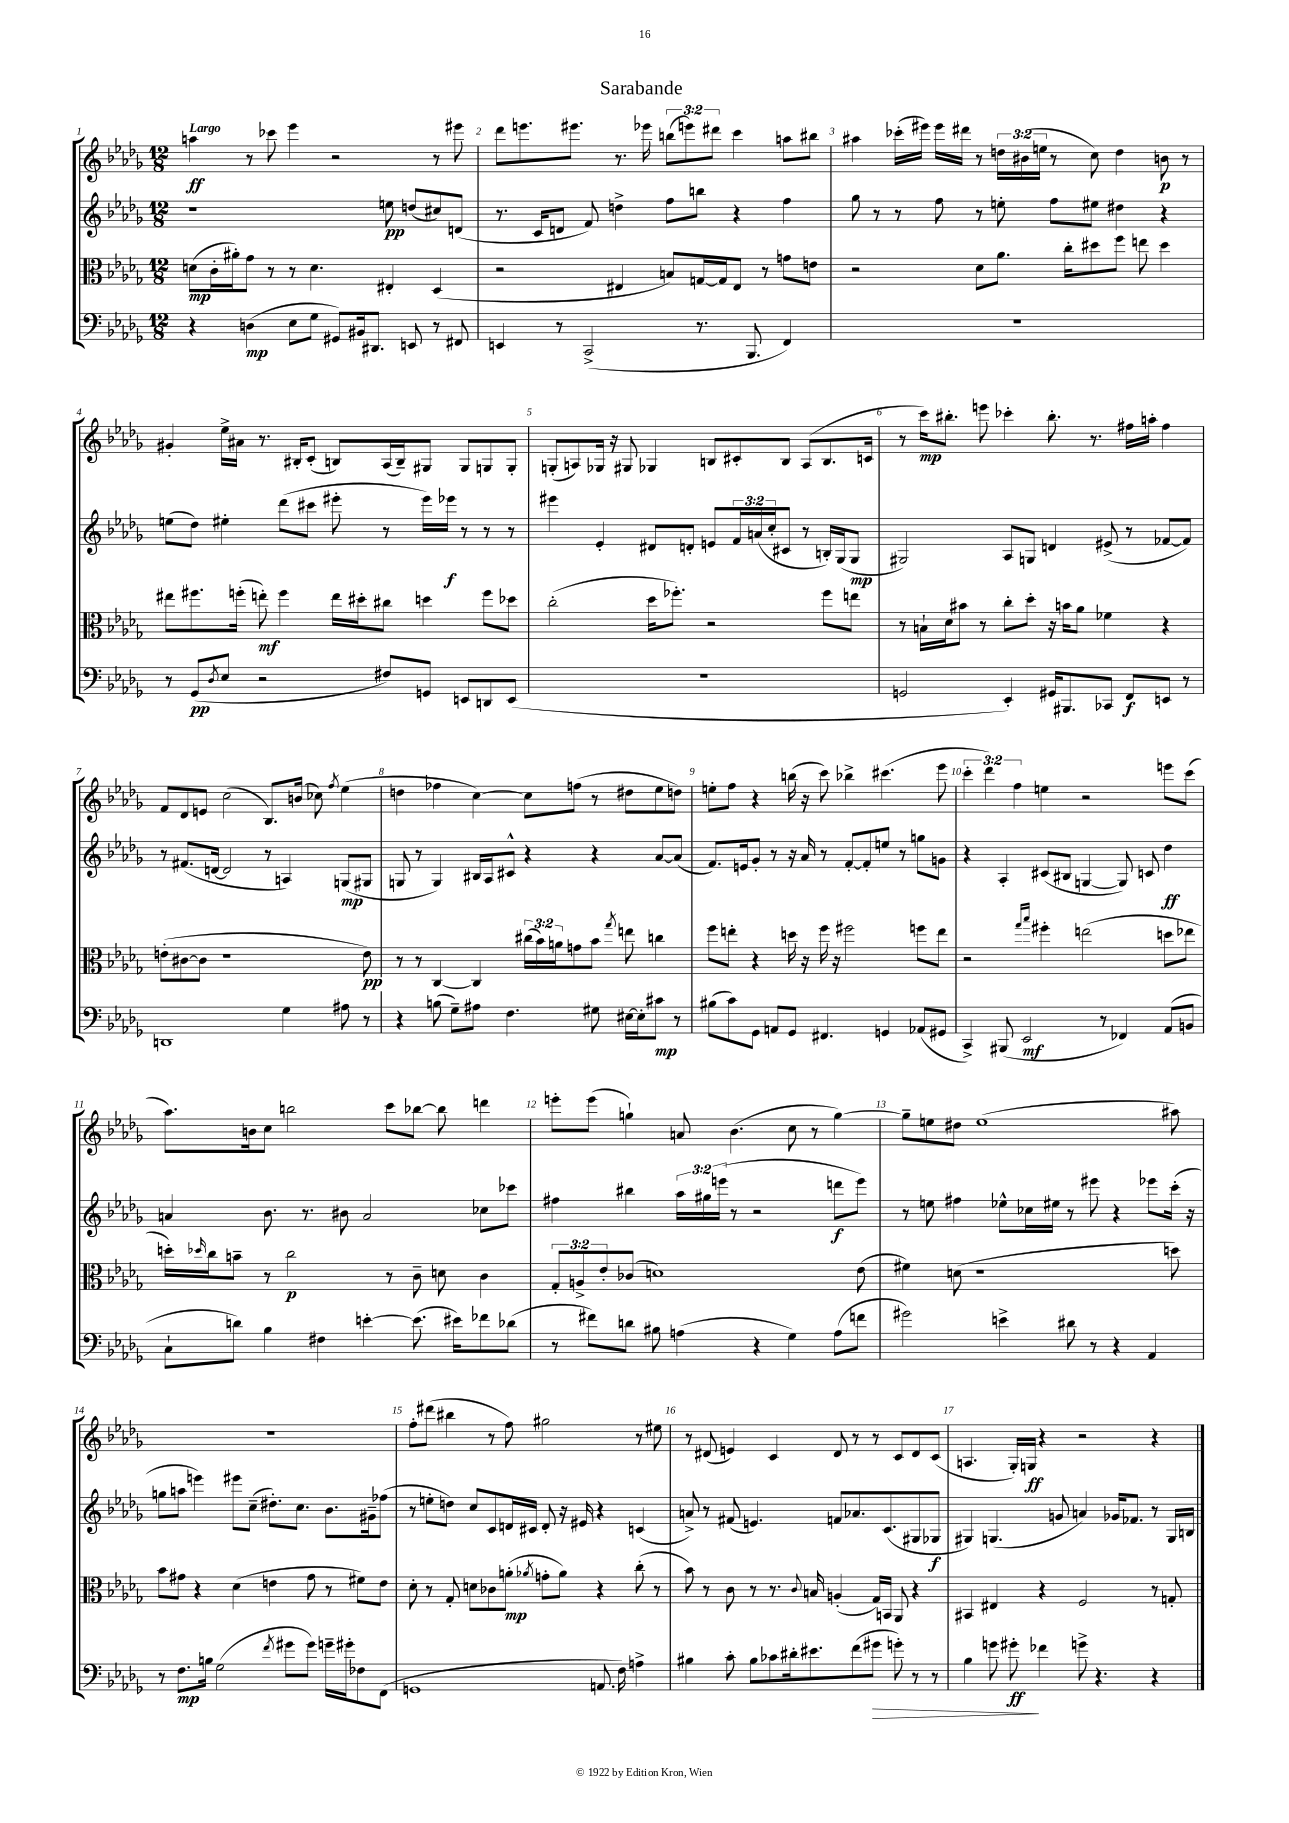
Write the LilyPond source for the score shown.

\header { title = "Sarabande" }
<<
\new StaffGroup <<
\new Staff = "s0" {
    \clef treble \key des \major \numericTimeSignature \time 12/8 \override Staff.TupletNumber.text = #tuplet-number::calc-fraction-text \tempo "Largo"
    a''4\ff r8 ces'''8 ees'''4 r2 r8 eis'''8 |
    des'''8 e'''8. eis'''8. r8. ees'''16 \tuplet 3/2 { b''8( e'''8) dis'''8 } c'''4 a''8 bis''8 |
    ais''4 ces'''16-.( eis'''16) eis'''16 dis'''16 r8 \tuplet 3/2 { d''16 bis'16( e''16 } r8 c''8) d''4 b'8\p r8 |
    gis'4-. ees''16-> ais'16 r8. bis16-. c'8-.( b8) aes16( b16--) gis8 gis8 g8 g8-. |
    g8-.( a8) ges16 r16 gis8 ges4 b8 cis'8-. b8 a8( b8. c'16 |
    r8 c'''16\mp) bis''8.-. e'''8 ces'''4-. bis''8.-. r8. fis''16 a''16-. fis''4 |
    f'8 des'8 e'8 c''2( bes8.) b'16( ces''8) \acciaccatura { f''8 } ees''4( |
    d''4 fes''4 c''4~) c''8 f''8( r8 dis''8 ees''8 d''8) |
    e''8-. f''8 r4 b''16( r16 c'''8) bes''4-> cis'''4.( ees'''8 |
    \tuplet 3/2 { c'''4-. des'''4) f''4 } e''4 r2 e'''8 c'''8( |
    aes''8.) b'16 c''8 b''2 c'''8 bes''8~ bes''8 d'''4 |
    e'''8-. e'''8( g''4-!) a'8 bes'4.( c''8 r8 g''4~) |
    g''8-- e''8 dis''8 e''1( ais''8) |
    R1. |
    f''8-. dis'''8( bis''4 r8 f''8) gis''2 r8 eis''8 |
    r8 dis'8( e'4) c'4 dis'8 r8 r8 c'8 dis'8 c'8( |
    a4. ges16-.) g16\ff r4 r2 r4 \bar "|." |
}
\new Staff = "s1" {
    \clef treble \key des \major \numericTimeSignature \time 12/8 \override Staff.TupletNumber.text = #tuplet-number::calc-fraction-text
    r1 e''8\pp d''8( cis''8) d'8( |
    r8. c'16 d'8 f'8) d''4-> f''8 b''8 r4 f''4 |
    ges''8 r8 r8 f''8 r8 e''8-. f''8 eis''8 dis''4 r4 |
    e''8( des''8) eis''4-. des'''8( cis'''8 eis'''8-. r8 eis'''16) ees'''16\f r8 r8 r8 |
    eis'''4 ees'4-. dis'8 d'8-. e'8 \tuplet 3/2 { f'16 a'16( c''16-. } cis'8 r8 b16-.) ges16( ges8\mp |
    gis2) aes8 g8 d'4 eis'8->( r8 fes'8~ fes'8) |
    r8 fis'8.( d'16~ d'2 r8 a4) g8\mp( gis8 |
    g8 r8 g4) bis16 aes16 cis'8-^ r4 r4 aes'8~ aes'8( |
    f'8.) e'16 ges'8-. r8 r16 aes'16 r8 f'8~-. f'8-. e''8 r8 g''8 g'8 |
    r4 aes4-. cis'8( bis8 g4~ g8) c'8 des''4\ff |
    a'4 bes'8. r8. bis'8 a'2 ces''8 ces'''8 |
    fis''4 bis''4 \tuplet 3/2 { aes''16 gis''16 e'''16( } r8 r2 d'''8\f e'''8) |
    r8 e''8 fis''4 ees''8-^ ces''16 eis''16 r8 eis'''8 r4 ees'''8 c'''16-.( r16 |
    g''8 a''8 e'''4) eis'''8 c''8--( dis''8.-.) c''8. bes'8. gis'16-- fes''8( |
    r8 e''8-. d''8) c''8 c'8 d'16 cis'16 d'8-. r16 eis'16 r4 c'4( |
    a'8->) r8 fis'8( e'4.) f'8 aes'8. c'8.( gis8 ges8\f |
    gis4) g4.( g'8 a'4) ges'16 fes'8. r8 g16 b16 \bar "|." |
}
\new Staff = "s2" {
    \clef alto \key des \major \numericTimeSignature \time 12/8 \override Staff.TupletNumber.text = #tuplet-number::calc-fraction-text
    d'8\mp( c'16-. ais'16-.) ges'8 r8 r8 d'4. eis4-. des4( |
    r2 eis4 b8) g16~ g16 eis8 r8 g'8 e'8 |
    r2 des'8 aes'8. c''16-. dis''8 f''8 e''8 dis''4 |
    eis''8 fis''8. f''16-.( e''8-.\mf) f''4 e''16 dis''16-. cis''8 d''4 f''8 des''8 |
    c''2-.( des''16 fes''8.-.) r2 fes''8 e''8 |
    r8 b16-! des'16 bis'8 r8 c''8-. des''8-. r16 b'16 aes'8 fes'4 r4 |
    e'8-.( cis'8~ cis'8 r1 e'8\pp) |
    r8 r8 c4~ c4 \tuplet 3/2 { cis''16( bes'16) a'16 } g'8 bes'8 \acciaccatura { ges''8 } e''8 c''4 |
    f''8 e''8-. r4 d''16 r16 f''16 r16 fis''2 f''8 e''8 |
    r2 \grace { ges''16 bes''16 } fis''4-. e''2( d''8 ees''8 |
    d''16-.) \grace { des''16 } c''16 b'8-- r8 c''2\p r8 c'8-- d'8 c'4 |
    \tuplet 3/2 { ges8-. a8-> ees'8-. } ces'8( d'1) ees'8( |
    fis'4) d'8( r1 d''8) |
    bes'8 gis'8 r4 des'4( e'4 gis'8 r8 fis'8) e'8 |
    des'8-. r8 ges8-. d'8 ces'8 a'8-.\mp( \acciaccatura { aes'8 } g'8-. aes'8) r4 c''8-.( r8 |
    bes'8) r8 c'8 r8 r8. \appoggiatura { c'8 } b16 a4-.( ges16) b,16 aes,8 r4 |
    bis,4 eis4 r4 f2 r8 g8-. \bar "|." |
}
\new Staff = "s3" {
    \clef bass \key des \major \numericTimeSignature \time 12/8
    r4 d4\mp( ees8 ges8 gis,8) bis,16 dis,8. e,8 r8 fis,8 |
    e,4 r8 c,2->( r8. bes,,8. f,4) |
    R1. |
    r8 ges,8\pp( \acciaccatura { des8 } ees8 r2 fis8) g,8 e,8 d,8 e,8( |
    R1. |
    g,2 ees,4-.) gis,16 bis,,8. ces,8 f,8\f e,8 r8 |
    d,1 ges4 ais8 r8 |
    r4 b8( ges8--) ais8 f4. gis8 eis16~ eis16-. cis'8\mp r8 |
    bis8( c'8) ges,8 a,8 ges,8 fis,4. g,4 aes,8( gis,8 |
    c,4->) bis,,8( ees,2\mf r8 fes,4) aes,8( b,8 |
    c8-! d'8) bes4 fis4 e'4~-. e'8.( eis'16) fes'8 des'8( |
    r8 fis'8) d'8 bis8 a4( r4 ges4) a8( f'8 |
    gis'2) e'4-> dis'8 r8 r4 aes,4 |
    r8 f8.\mp b16 ges2( \acciaccatura { f'8 } gis'8 gis'8) g'16-- gis'16-. fes8 f,8( |
    g,1 a,8. f16) a4-> |
    bis4 c'8-. bis8 ces'8 dis'16-. eis'8. f'8( gis'8\> g'8-.) r8 r8 |
    bes4 g'8 gis'8-.\ff\! fes'4 g'8-> r4. r4 \bar "|." |
}
>>
>>
\layout { \context { \Score \override BarNumber.break-visibility = ##(#f #t #t) barNumberVisibility = #all-bar-numbers-visible } }
